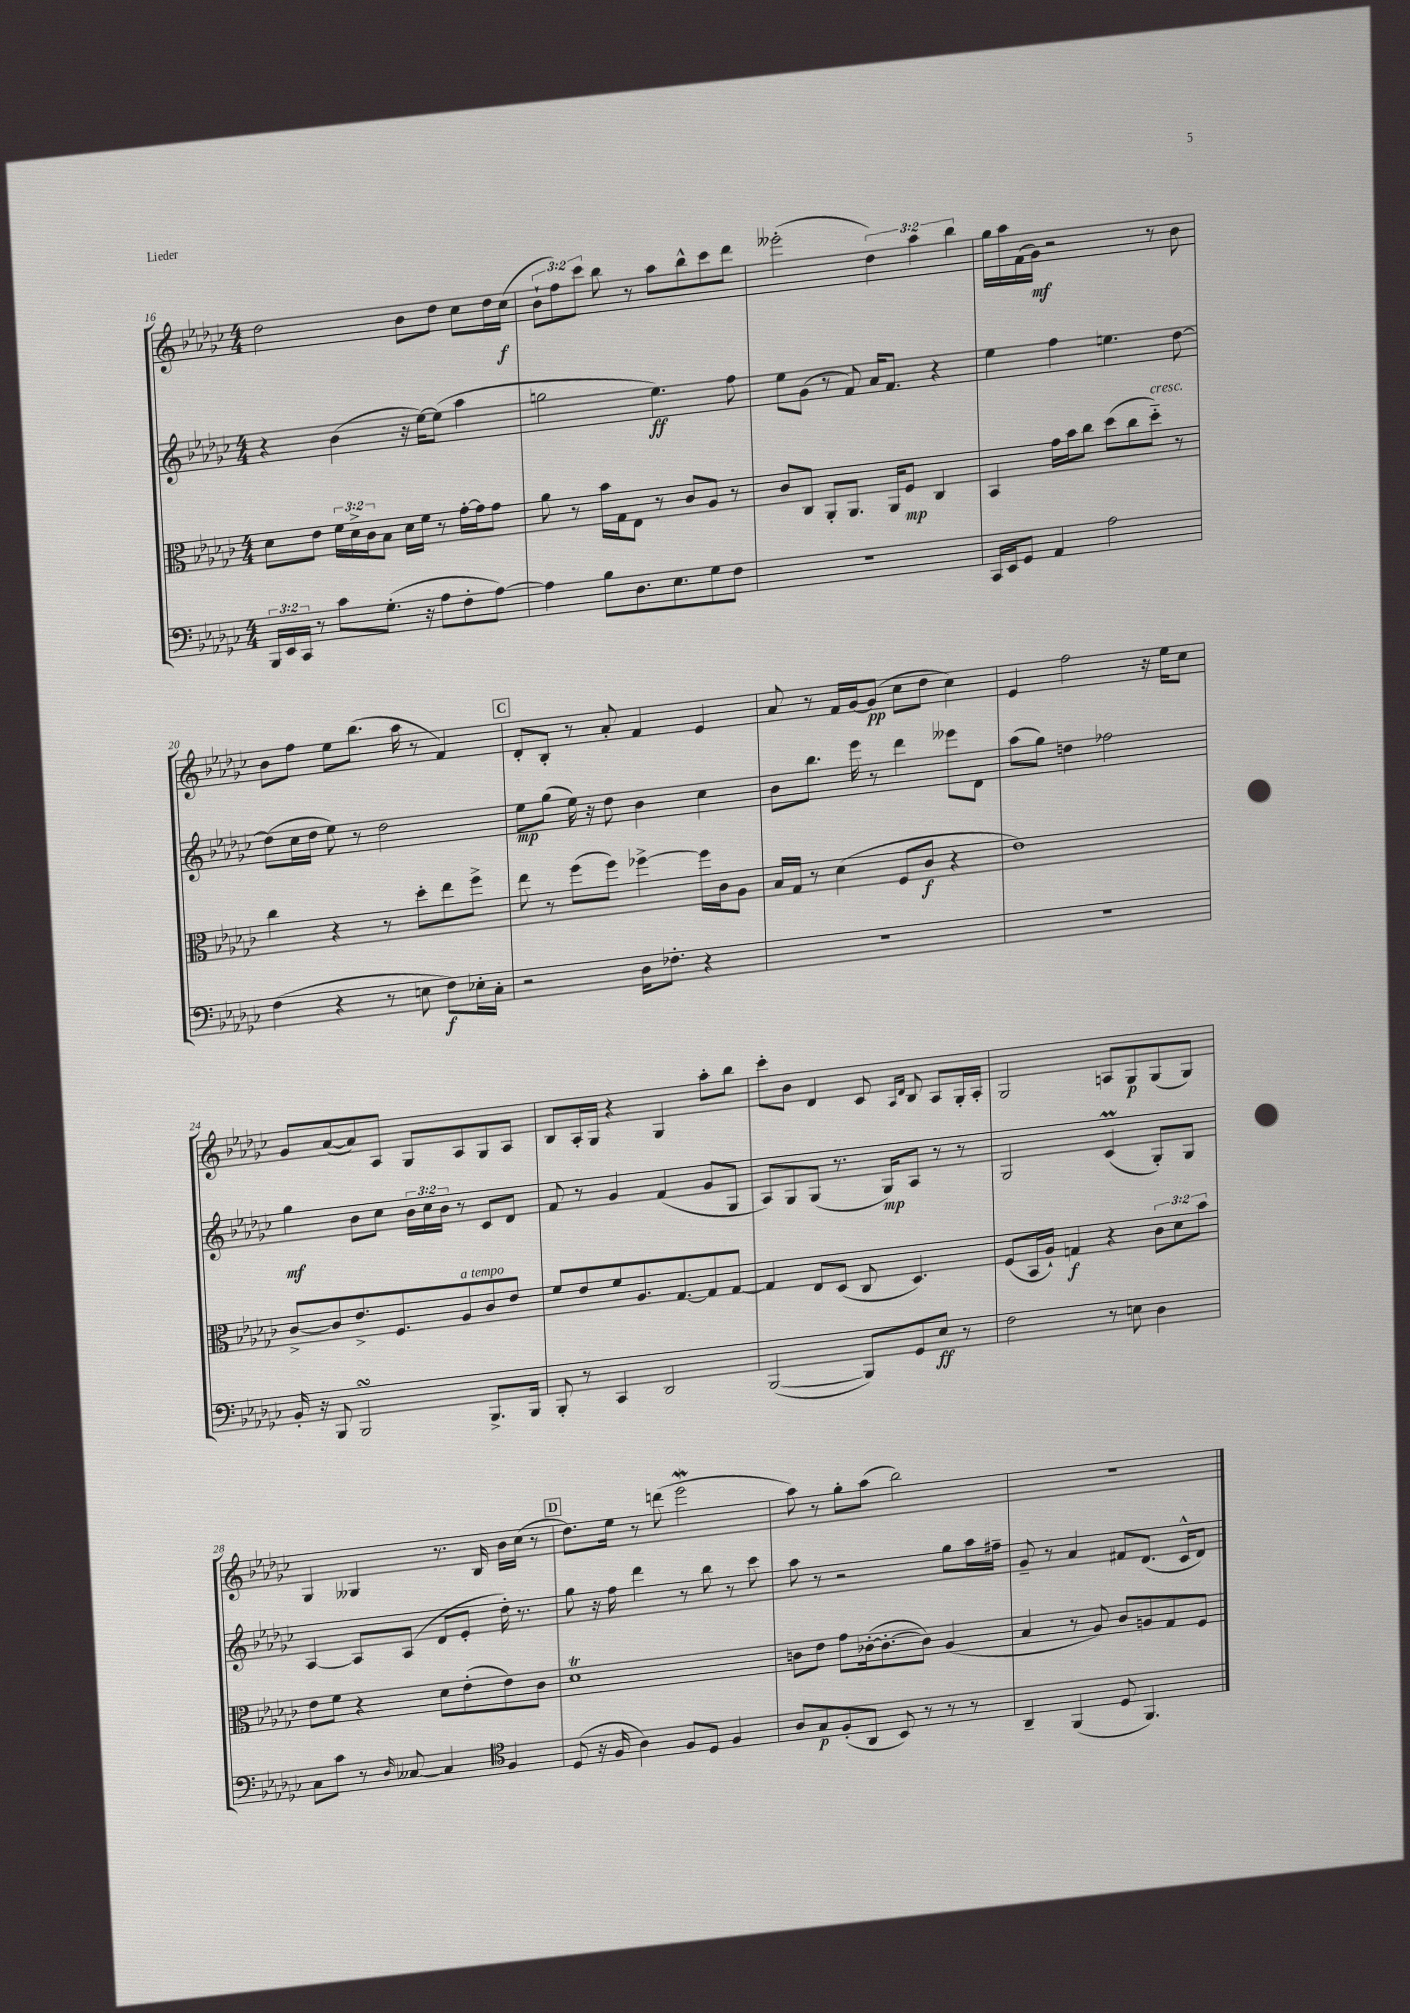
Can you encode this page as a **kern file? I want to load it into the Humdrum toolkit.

**kern	**kern	**kern	**kern
*staff4	*staff3	*staff2	*staff1
*clefF4	*clefC3	*clefG2	*clefG2
*k[b-e-a-d-g-c-]	*k[b-e-a-d-g-c-]	*k[b-e-a-d-g-c-]	*k[b-e-a-d-g-c-]
*M4/4	*M4/4	*M4/4	*M4/4
24BBB-/LL	8d-\L	4r	2dd-\
24EE-/	.	.	.
24CC-/JJ	.	.	.
8r	8e-\J	.	.
8c-\L	24f\LL	(4b-\	.
.	24d-^\	.	.
.	24c-\J	.	.
(8.G-'\J	8B-\J	.	.
.	16d-\LL	16r	8b-\L
16r	16f\JJ	[16ee-\LK)	.
8A-\L	8r	(8ee-\]J	8dd-\J
8F'\	[16g-'\LL	4aa-\	8cc-\L
.	16g-\]J	.	.
[8A-\J)	8g-\J	.	16dd-\L
.	.	.	(16cc-\JJ
=	=	=	=
4A-\]	8a-\	2gg\	12b-`\L
.	.	.	12ff\)
.	8r	.	.
.	.	.	12ccc-\J
8B-\L	16b-\LL	.	8bb-\
.	16G-\J	.	.
8.D-\	8E-\J	.	8r
.	8r	4.ee-\)	8aa-\L
8.E-\	.	.	.
.	8c-/L	.	8bb-^^\
8G-\	8A-/J	.	8ccc-\
8F\J	8r	8ff\	8ddd-\J
=	=	=	=
1r	8c-/L	8ee-\L	(2eee--'\
.	8C-/J	(8g-\J	.
.	8AA-'/L	8r	.
.	8.AA-/J	8f/)	.
.	.	16a-/LK	6dd-\)
.	16AA-/LK	8.f/J	.
.	8F/J	.	.
.	.	.	6aa-\
.	4C-/	4r	.
.	.	.	6bb-\
=	=	=	=
16CC-/LL	4BB-/	4ee-\	16gg-\LL
16EE-/J	.	.	16aa-\
8GG-/J	.	.	(16f\
.	.	.	16g-\JJ)
4AA-/	16g-\LL	4ff\	2r
.	16b-\J	.	.
.	8cc-\J	.	.
2A-\	(8dd-\L	4.ee\	.
.	8cc-\	.	.
.	8dd-'~\J)	.	8r
.	8r	[8dd-\	8b-\
=	=	=	=
(4F\	4cc-\	(8dd-\]L	8b-\L
.	.	16cc-\L	8ff\J
.	.	16dd-\JJ	.
4r	4r	8ee-\)	8ee-\L
.	.	8r	(8.bb-\J
8r	8r	2dd-\	.
.	.	.	16aa-\
8E\	8dd-'\L	.	8r
8F\L)	8ee-\	.	4f/)
16E-'\L	8ff^\J	.	.
16C-'\JJ	.	.	.
=	=	=	=
2r	8ee-\	8ee-\L	8d-'/L
.	8r	(8gg-\J	8B-'/J
.	(8ff\L	16ee-\)	8r
.	.	16r	.
.	8ff\J)	8dd-\	8a-'/
16D-\LK	[4ff-^\	4b-\	4f/
8.F-'\J	.	.	.
4r	16ff-\]LL	4cc-\	4e-/
.	16c-\J	.	.
.	8A-\J	.	.
=	=	=	=
1r	16B-/LL	8b-\L	8a-/
.	16G-/JJ	.	.
.	8r	8.bb-\J	8r
.	(4d-\	.	16f/LL
.	.	16eee-\	[16g-/J
.	.	8r	(8g-/]J
.	8F/L	4ddd-\	8cc-\L
.	8c-/J	.	8dd-\J
.	4r	8eee--\L	4cc-\)
.	.	8d-\J	.
=	=	=	=
1r	1e-)	(8aa-\L	4e-/
.	.	8gg-\J)	.
.	.	4dd\	2ff\
.	.	2ff-\	.
.	.	.	16r
.	.	.	16ee-\LK
.	.	.	8cc-\J
=	=	=	=
16BB-'/	[8c-^/L	4gg-\	8g-/L
16r	.	.	.
8BBB-/	8c-/]	.	([8a-/
2BBB-/	8.e-^/	8b-\L	8a-/])
.	.	8cc-\J	8A-/J
.	8.F/	.	.
.	.	24b-\LL	8G-/L
.	.	24cc-\	.
.	.	24b-\JJ	.
.	8A-/	8r	8A-/
8.BBB-^/L	8c-/	8c-/L	8G-/
.	8e-/J	8d-/J	8A-/J
16BBB-/Jk	.	.	.
=	=	=	=
8BBB-'/	8f/L	8f/	8B-/L
8r	8e-/	8r	16A-'/L
.	.	.	16G-/JJ
4CC-/	8f/	4g-/	4r
.	8.A-/	.	.
2DD-/	.	(4f/	4G-/
.	[8.G-/	.	.
.	8G-/]	8g-/L	8aa-'\L
.	[8G-/J	8G-/J	8bb-\J
=	=	=	=
([2BBB-/	4G-/]	8A-/L)	8ccc-'\L
.	.	8G-/	8b-\J
.	8E-/L	(8G-/J	4d-/
.	(8D-/J	8.r	.
8BBB-/]L)	8C-/	.	8c-/
.	.	16G-/LK)	.
.	.	.	16qqA-/LL
.	.	.	16qqd-/JJ
8GG-/	4.D-/)	8A-/J	8B-/
8E-/J	.	8r	8A-/L
8r	.	8r	16G-'/L
.	.	.	16A-'/JJ
=	=	=	=
2F\	(8F/L	2G-/	2G-/
.	16BB-/L	.	.
.	16A-`/JJ)	.	.
.	4G/	.	.
8r	4r	(4c-/	8A/L
8E\	.	.	8G-/
4D-\	12c-\L	8G-'/L)	(8G-/
.	12d-\	.	.
.	.	8G-/J	8G-/J)
.	12b-\J	.	.
=	=	=	=
8C-\L	8e-\L	[4A-/	4G-/
8c-\J	8f\J	.	.
8r	4r	8A-/]L	4G--/
16qqD-/	.	.	.
[8C--/	.	(8A-/J	.
4C--/]	8d-\L	8d-/L	8.r
.	(8e-'\	8e-'/J	.
.	.	.	16B-/
*clefC4	*	*	*
4F/	8e-\)	16dd-'\)	16b-\LL
.	.	8.r	(16cc-\JJ
.	8c-\J	.	8r
=	=	=	=
(8D-/	1d-	8gg-\	8.dd-\L)
16r	.	16r	.
16F/	.	16ff\	16ee-\Jk
4A-\)	.	4ddd-\	8r
.	.	.	(8ddd\
8F/L	.	8r	2eee-\
8D-/J	.	8bb-\	.
4F/	.	8r	.
.	.	8ccc-\	.
=	=	=	=
8A-/L	8c\L	8aa-\	8aa-\)
8G-/	8e-\J	8r	8r
(8F'/	8g-\L	2r	8gg-'\L
8AA-/J	([16c-'\k	.	(8aa-\J
.	8.c-'\_	.	.
8BB-/)	.	.	2bb-\)
8r	8c-\]J)	.	.
8r	(4A-/	8gg-\L	.
8r	.	16aa-\L	.
.	.	16ff#~\JJ	.
=	=	=	=
4AA-~/	4B-/	8g-~/	1r
.	.	8r	.
(4FF/	8r	4a-/	.
.	8A-/)	.	.
8D-/	8c-/L	8f#/L	.
4.FF/)	8A/	(8.d-/J	.
.	8G-/	.	.
.	.	16c-^^/LK	.
.	8F/J	8d-/J)	.
==	==	==	==
*-	*-	*-	*-
